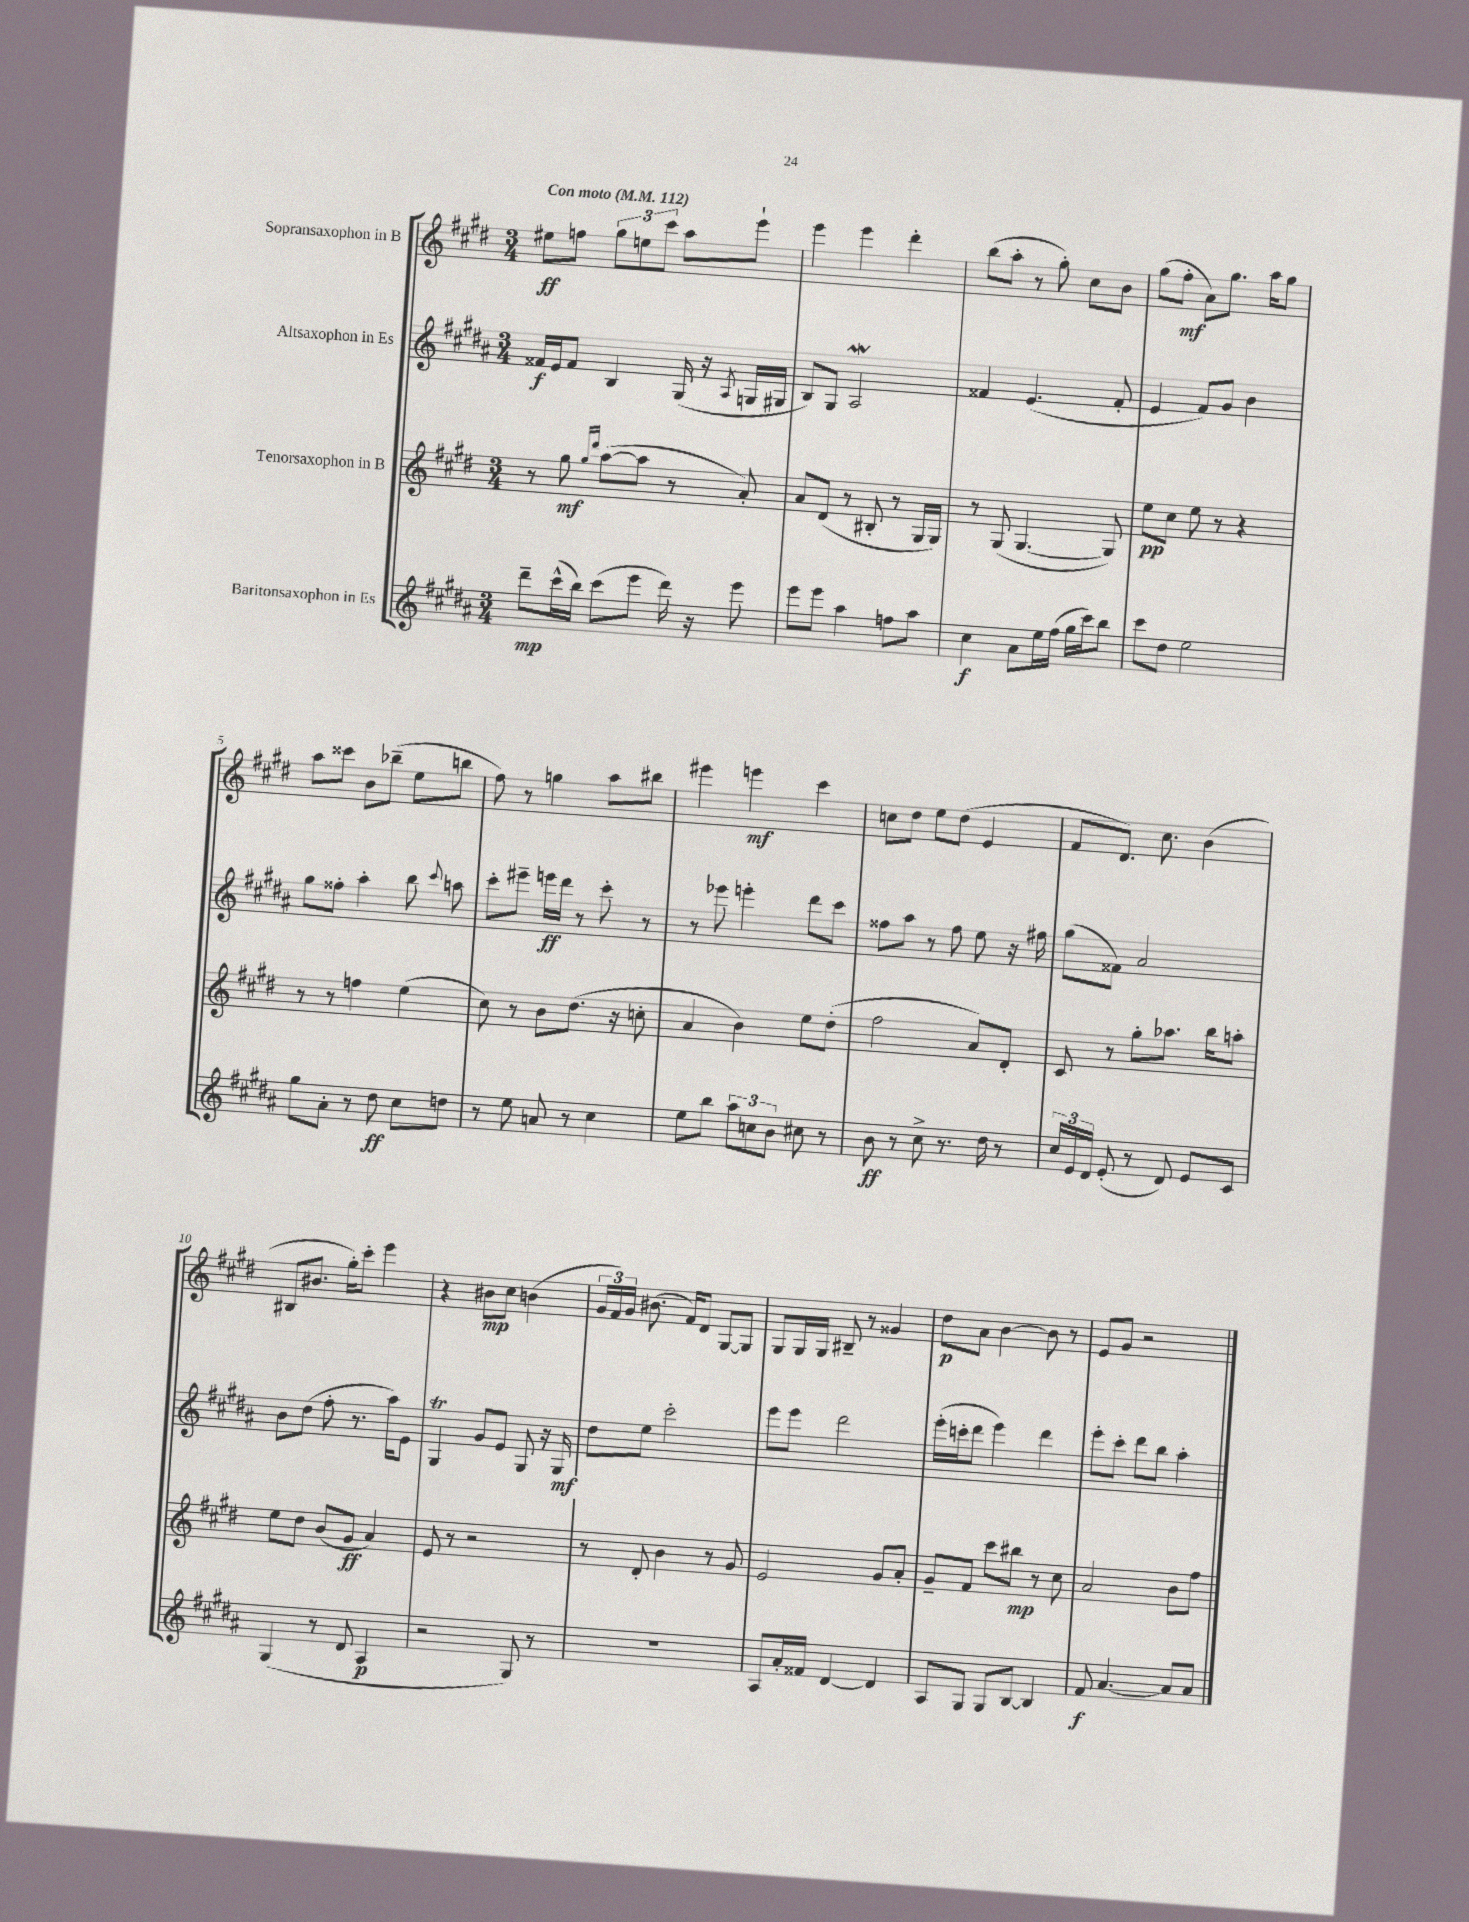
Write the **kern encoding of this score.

**kern	**kern	**kern	**kern
*staff4	*staff3	*staff2	*staff1
*clefG2	*clefG2	*clefG2	*clefG2
*k[f#c#g#d#a#]	*k[f#c#g#d#]	*k[f#c#g#d#a#]	*k[f#c#g#d#]
*M3/4	*M3/4	*M3/4	*M3/4
*MM112	*MM112	*MM112	*MM112
8ddd#~	8r	16f##	8ee#
.	.	16e	.
(16ccc#^^	8gg#	8f##	8ff
16bb)	.	.	.
.	16qqgg#	.	.
.	16qqddd#	.	.
(8ccc#	([8aa	4B	12gg#
.	.	.	12ee
8eee	8aa]	.	.
.	.	.	12ccc#
16ddd#)	8r	(16G#	8aa
16r	.	16r	.
.	.	8qA#	.
8eee	8a')	16G	8eee`
.	.	16G#	.
=	=	=	=
8eee	8a	8B)	4eee
8eee	(8d#	8G#	.
4aa#	8r	2A#	4eee
.	8B#'	.	.
8ff	8r	.	4ddd#'
8aa#	16G#	.	.
.	16G#)	.	.
=	=	=	=
4cc#	8r	4f##	(8bb
.	(8G#	.	8aa'
8a#	[4.G#	(4.e	8r
16ee	.	.	8gg#')
(16ff#	.	.	.
16gg#	.	.	8cc#
16ccc#)	.	.	.
8bb	8G#])	8f##'	8b
=	=	=	=
8ccc#	8ee	4e	(8gg#
8dd#	8cc#	.	8ff#'
2ee	8ee	8f#)	8a)
.	8r	8g#	8.gg#
.	4r	4b	.
.	.	.	16aa
.	.	.	8gg#
=	=	=	=
8gg#	8r	8gg#	8aa
8a#'	8r	8ff##'	8ccc##
8r	4ff	4aa#'	8b
8dd#	.	.	(8bb-~
8cc#	(4ee	8bb	8ee
.	.	8qqccc#	.
8dd	.	8aa	8bb
=	=	=	=
8r	8cc#)	8ccc#'	8ff#)
8ee	8r	8eee#~	8r
8a	8b	16eee	4gg
.	.	16ddd#	.
8r	(8.dd#	8r	.
4cc#	.	8ccc#'	8aa
.	16r	.	.
.	8cc'	8r	8bb#
=	=	=	=
8ee	4a	8r	4eee#
8bb	.	8eee-	.
12aa#	4b)	4eee'	4eee
12cc	.	.	.
12b	.	.	.
8cc#	8ee	8ddd#	4ccc#
8r	(8dd#'	8ccc#	.
=	=	=	=
8b	2ff#	8ff##	8cc
8r	.	8aa#	8dd#
8cc#^	.	8r	8ee
8.r	.	8ff##	(8dd#
.	8a)	8ee	4e
16dd#	.	.	.
8r	8d#'	16r	.
.	.	16ff#	.
=	=	=	=
24cc#	8c#	(8gg#	8f#
24e	.	.	.
24d#	.	.	.
(8e'	8r	8f##)	8.d#)
8r	8gg#'	2a#	.
.	.	.	8.cc#
8d#)	8.aa-	.	.
8e	.	.	(4b
.	16bb	.	.
8c#	8aa'	.	.
=	=	=	=
(4G#	8ee	8b	8B#
.	8dd#	(8dd#	8.b#
8r	(8b	8ff#'	.
.	.	.	16gg#')
8d#	8g#	8.r	8ccc#'
4A#	4a)	.	4eee
.	.	16aa#)	.
.	.	8e	.
=	=	=	=
2r	8e	4G#	4r
.	8r	.	.
.	2r	8g#	8b#
.	.	8e	8cc#
8G#)	.	8G#	(4b
8r	.	16r	.
.	.	16G#	.
=	=	=	=
2.r	8r	8dd#	24g#
.	.	.	24f#)
.	.	.	24g#
.	8d#'	8ee	(8.b#
.	4b	2ccc#'	.
.	.	.	16f#)
.	.	.	8d#
.	8r	.	[8G#
.	8g#	.	8G#]
=	=	=	=
8A#	2e	8eee	8G#
16a#'	.	8eee	16G#
16f##	.	.	16G#
[4d#	.	2ddd#	8B#~
.	.	.	8r
4d#]	8g#	.	4g##
.	8a'	.	.
=	=	=	=
8A#	8g#~	(16eee'	8dd#
.	.	16ccc'	.
8G#	8f#	8ddd#	8a
8G#	8ccc#	4eee)	[4b
[8B	8bb#	.	.
4B]	8r	4ddd#	8b]
.	8cc#	.	8r
=	=	=	=
8f#	2a	8eee'	8e
[4.a#	.	8ccc#'	8g#
.	.	8ddd#	2r
.	.	8bb	.
8a#]	8b	4aa#'	.
8a#	8ff#	.	.
==	==	==	==
*-	*-	*-	*-
